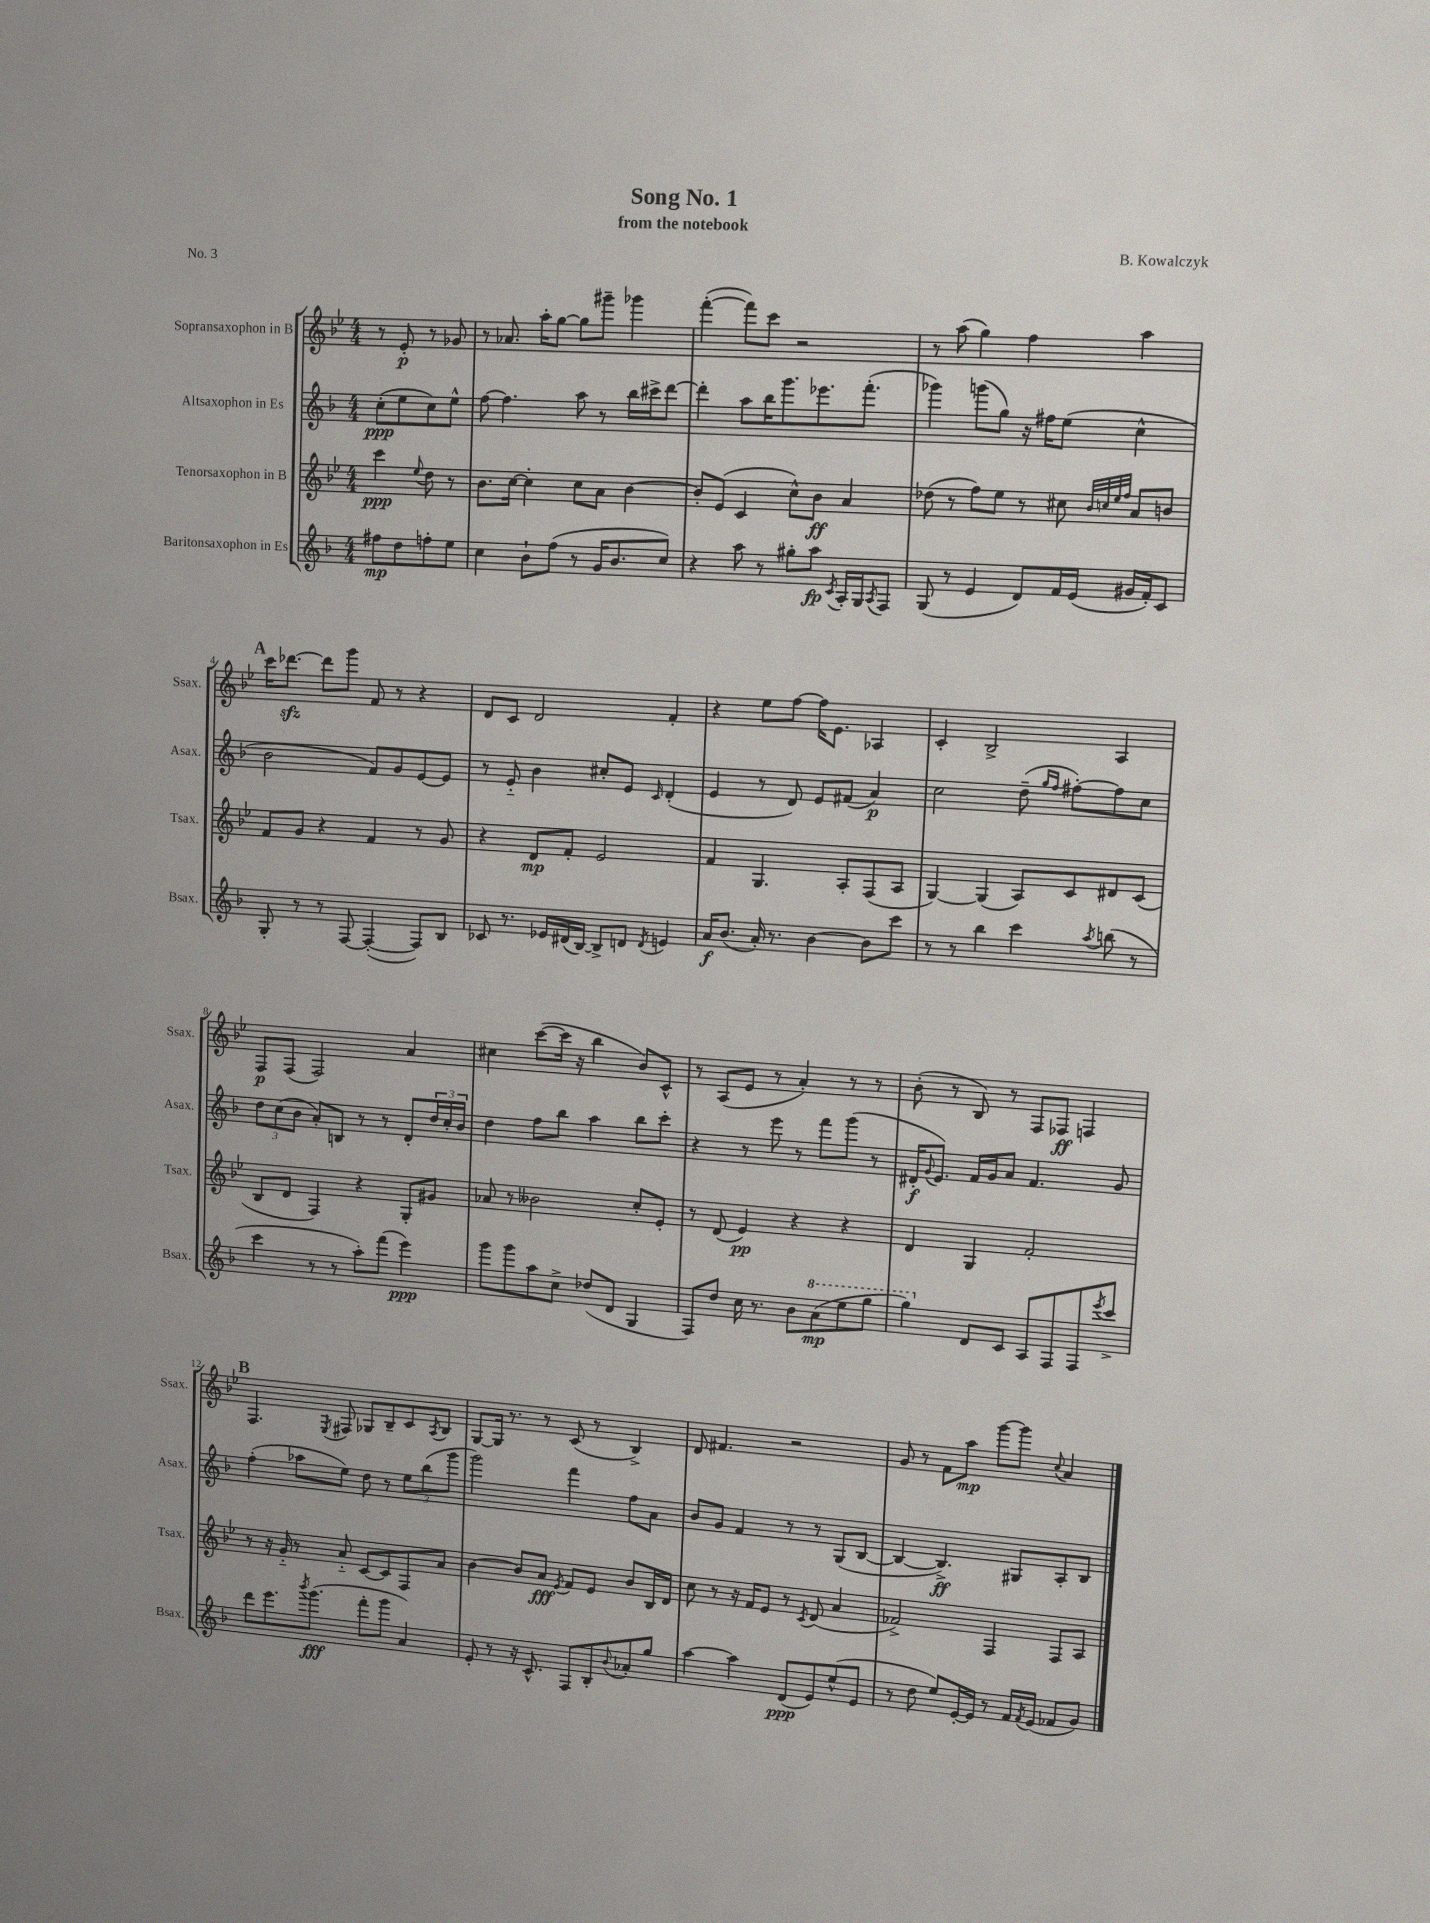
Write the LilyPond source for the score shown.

\header { title = "Song No. 1" composer = "B. Kowalczyk" subtitle = "from the notebook" piece = "No. 3" }
<<
\new StaffGroup <<
\new Staff = "s0" \with { instrumentName = "Sopransaxophon in B" shortInstrumentName = "Ssax." } {
    \clef treble \key bes \major \numericTimeSignature \time 4/4 \partial 2
    r8 ees'8-.\p r8 ges'8 |
    r8 aes'8. a''16-. g''8~ g''8 gis'''8-- ges'''4 |
    f'''4~-.( f'''8) c'''8 r2 |
    r8 a''8( g''4) f''4 a''4 |
    \mark \markup { \bold "A" } c'''16 des'''8.~\sfz des'''8 g'''8 f'8 r8 r4 |
    d'8 c'8 d'2 f'4-. |
    r4 ees''8 f''8~ f''16 ees'8. aes4 |
    c'4-. bes2-> a4 |
    f8\p f8( f2) a'4 |
    cis''4 c'''8~( c'''16 r16 bes''4 bes'8) c'8-^ |
    r8 a8( ees'8 r8 a'4-.) r8 r8 |
    bes'8-.( r8 bes8) r8 f8 fes8\ff f4 |
    \mark \markup { \bold "B" } f4. \acciaccatura { ees8 } fis8 ges8 bes8-- c'8 \acciaccatura { a8 } bes8 |
    g8~ g16 r8. r8 c'8( r8 bes4->) |
    d'8 fis'4. r2 |
    g'8 r8 f'8 a''8\mp g'''8~ g'''8 \appoggiatura { c''8 } a'4 \bar "|." |
}
\new Staff = "s1" \with { instrumentName = "Altsaxophon in Es" shortInstrumentName = "Asax." } {
    \clef treble \key f \major \numericTimeSignature \time 4/4 \partial 2
    c''8-.\ppp( e''8 c''8) e''8-^ |
    f''8~ f''4. a''8 r8 bes''16 cis'''16-> d'''8~ |
    d'''4-. a''8 bes''16 g'''8. ees'''8. f'''8.-.( |
    ges'''4) g'''8( g''8) r16 fis''16 e''8( c''4-^ |
    \mark \markup { \bold "A" } bes'2 f'8) g'8 e'8~ e'8 |
    r8 e'8-_ bes'4 cis''8-. e'8 \grace { c'16 } d'4-.( |
    e'4 r8 d'8) e'8 fis'8( a'4\p) |
    c''2 d''8--( \grace { g''16 f''16 } fis''8~-.) fis''8 c''8 |
    \tuplet 3/2 { d''8 c''8( bes'8 } a'8-.) b8 r8 r8 d'8-. \tuplet 3/2 { d''16 c''16-. bes'16 } |
    d''4 f''8 bes''8 a''4 bes''8 c'''8-. |
    r4 r8 e'''8 r8 f'''8 g'''8( r8 |
    dis'16-.\f \appoggiatura { g'8 } e'8.) f'16 g'16 a'8 f'4. g'8 |
    \mark \markup { \bold "B" } f''4-.( aes''8 e''8) d''8 r8 \tuplet 3/2 { e''8 bes''8( g'''8 } |
    g'''2) f'''4 f''8 a'8 |
    bes'8 g'8 f'4 r8 r8 g8( bes8~ |
    bes4~ bes4.->\ff) gis8 a8-. bes8 \bar "|." |
}
\new Staff = "s2" \with { instrumentName = "Tenorsaxophon in B" shortInstrumentName = "Tsax." } {
    \clef treble \key bes \major \numericTimeSignature \time 4/4 \partial 2
    c'''4\ppp \appoggiatura { ees''8 } d''8 r8 |
    bes'8. c''16~ c''4-. c''8 a'8 bes'4~ |
    bes'8-. ees'8( c'4 c''8-^) bes'8\ff a'4 |
    des''8( r8 f''8) ees''8 r8 cis''8 \grace { bes'32 c''32 ees''32 f''32 } a'8 b'8 |
    \mark \markup { \bold "A" } f'8 g'8 r4 f'4 r8 g'8 |
    r4 d'8\mp f'8-. ees'2 |
    f'4 g4. a8-. f8( a8 |
    g4~) g4( a8) c'8 dis'8 c'8( |
    bes8 d'8 f4) r4 g8-. gis'8 |
    aes'8 r8 beses'2 c''8-. ees'8-. |
    r8 d'8( ees'4\pp) r4 r4 |
    d'4 g4 f'2-. |
    \mark \markup { \bold "B" } r8 r16 g'16-_ r8 a'8-_ c'8~ c'8 f8 a'8 |
    bes'4~ bes'8 a'8\fff \acciaccatura { ees'8 } f'8 ees'8 bes'8 bes16 d'16 |
    c''8 r8 r16 f'16 ees'8 r8 \acciaccatura { c'8 } d'8( a'4 |
    fes'2->) f4 f8 a8 \bar "|." |
}
\new Staff = "s3" \with { instrumentName = "Baritonsaxophon in Es" shortInstrumentName = "Bsax." } {
    \clef treble \key f \major \numericTimeSignature \time 4/4 \partial 2
    fis''8\mp d''8 f''8-. e''8 |
    c''4 bes'8-! f''8( r8 g'16 bes'8. c''8) |
    r4 a''8 r8 gis''8-. a''8\fp \acciaccatura { c'8 } a16-. g16 \acciaccatura { a8 } f8 |
    g8( r8 e'4 d'8) f'16 e'16( gis'16 f'16-.) c'8 |
    \mark \markup { \bold "A" } g8-. r8 r8 f8~ f4~-.( f8) bes8 |
    ces'8 r8. ees'16 dis'16( bes16~) bes8-> d'8 \acciaccatura { d'8 } e'4 |
    a'16\f bes'8.( a'16-.) r8. bes'4~ bes'8 c'''8 |
    r8 r8 bes''4 c'''4 \acciaccatura { a''8 } b''8( r8 |
    c'''4 r8 r8 a''8-.) f'''8( e'''4\ppp) |
    g'''8 g'''8 a''8 c''8-> des''8( d'8 g4 |
    f8) d''8 c''16 r8. bes'8 \ottava #1 a''8\mp( e'''8 g'''8 |
    g'''4) \ottava #0 d'8 c'8 a8 f8 f8 \acciaccatura { e'''8 } c'''8-> |
    \mark \markup { \bold "B" } d'''8 e'''8. \acciaccatura { bes'''8 } g'''8.\fff( f'''8-. g'''8 a'4) |
    e'8-. r8 r16 c'8.-^ f8 bes8-. \appoggiatura { bes'8 } aes'8-. g''8 |
    a''4~ a''4 d'8\ppp( e'8) e''8-^( e'8 |
    r8 d''8 e''8) e'16~-. e'16 r8 f'16 \acciaccatura { f'8 } e'16( fes'8 g'8) \bar "|." |
}
>>
>>
